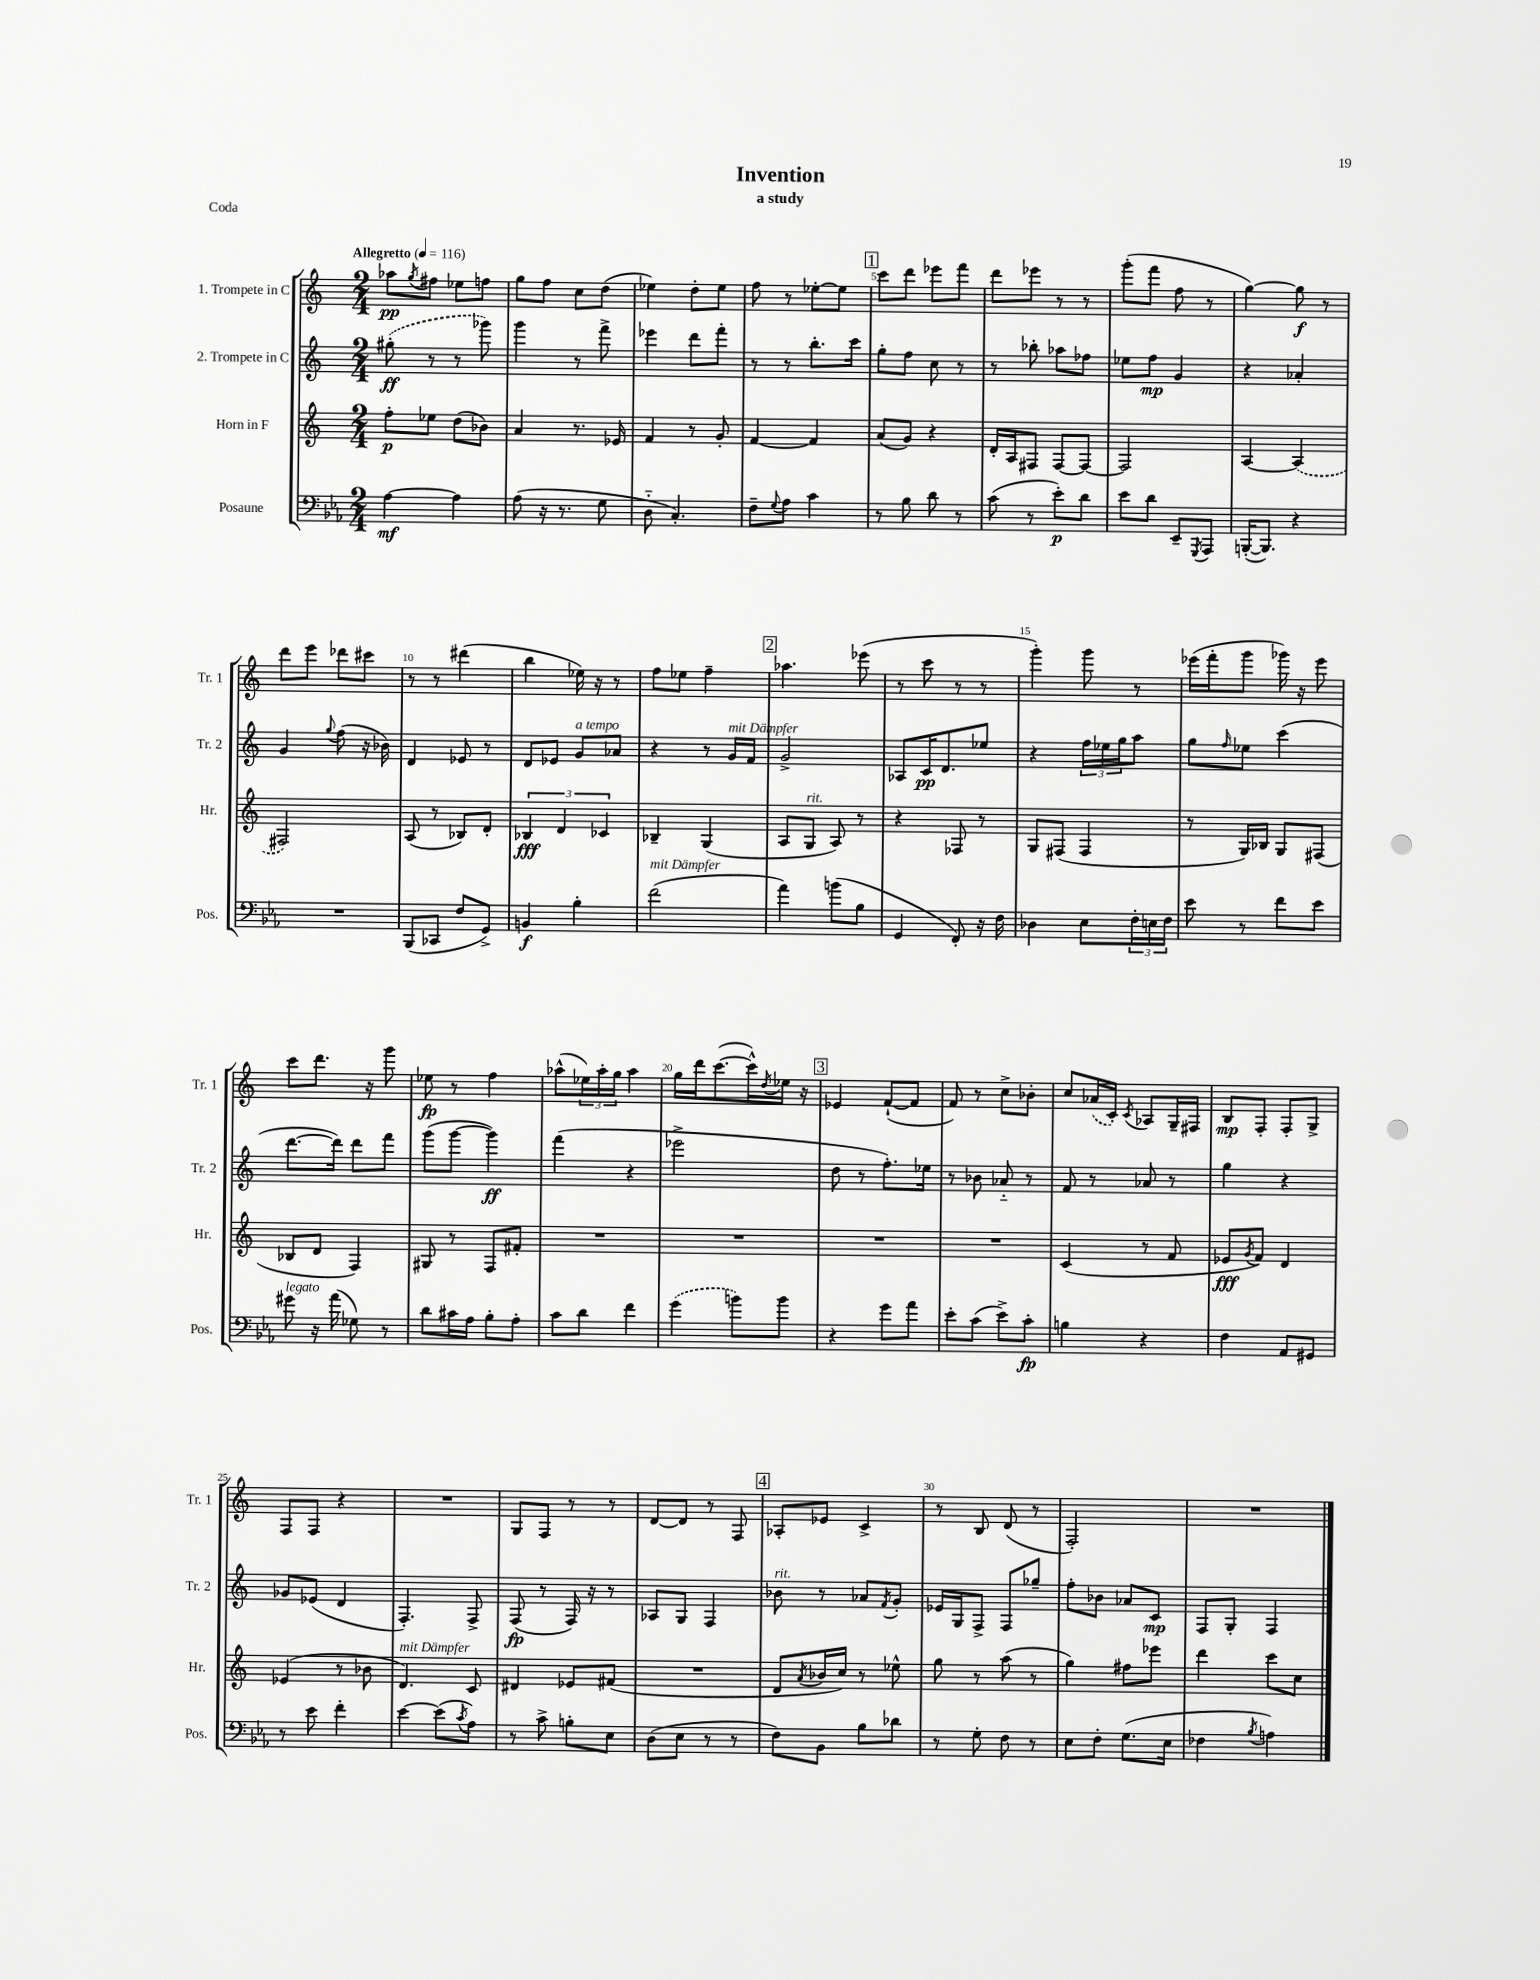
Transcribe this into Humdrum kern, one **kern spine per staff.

**kern	**kern	**kern	**kern
*staff4	*staff3	*staff2	*staff1
*clefF4	*clefG2	*clefG2	*clefG2
*k[b-e-a-]	*k[]	*k[]	*k[]
*M2/4	*M2/4	*M2/4	*M2/4
*MM116	*MM116	*MM116	*MM116
[4A-	8ff'	(8gg#'	8aa-
.	.	.	8qgg
.	8ee-	8r	8ff#
4A-]	(8dd	8r	8ee-
.	8b-)	8ggg-)	8ff
=	=	=	=
(8A-	4a	4ggg	8gg
16r	.	.	8ff
8.r	.	.	.
.	8.r	8r	8cc
8G	.	8fff^	(8dd
.	16e-	.	.
=	=	=	=
8D'~	4f	4eee-	4ee-)
4.C')	.	.	.
.	8r	8ddd	8dd'
.	8g'	8fff'	8ee-
=	=	=	=
8F~	[4f	8r	8ff
8qqG	.	.	.
8A-	.	8r	8r
4c	4f]	8.bb'	[8ee-'
.	.	.	8ee-]
.	.	16ccc	.
=	=	=	=
8r	(8a	8gg'	8ccc
8B-	8g)	8ff	8ddd
8d	4r	8cc	8eee-
8r	.	8r	8fff
=	=	=	=
(8c	16d'	8r	8ddd
.	16A	.	.
8r	8F#	8bb-'	8eee-
8e-')	[8F#	8aa-	8r
8d	8F#_	8ff-	8r
=	=	=	=
8e-	2F#]	8ee-	(8ggg'
8d	.	8ff	8fff
8EE-~	.	4g	8ff
8qGGG	.	.	.
8AAA-	.	.	8r
=	=	=	=
([16BBB'	[4A	4r	[4gg)
8.BBB])	.	.	.
4r	(4A]	4a-'	8gg]
.	.	.	8r
=	=	=	=
2r	2F#)	4g	8ddd
.	.	.	8eee
.	.	8qqgg	.
.	.	(8ff	8ddd-
.	.	16r	8ccc#
.	.	16b-)	.
=	=	=	=
(8BBB-	(8A	4d	8r
8CC-	8r	.	8r
8F	8B-)	8e-	(4ddd#
8GG^)	8d'	8r	.
=	=	=	=
4BB	6B-	8d	4bb
.	.	8e-	.
.	6d	.	.
4B-'	.	8g	16ee-)
.	.	.	16r
.	6c-	.	.
.	.	8a-	8r
=	=	=	=
(2f	4B-~	4r	8ff
.	.	.	8ee-
.	(4G	8r	4ff~
.	.	16g	.
.	.	16f	.
=	=	=	=
4a-)	8A	2g^	4.aa-
.	8G	.	.
(8b	8A)	.	.
8B-	8r	.	(8eee-
=	=	=	=
4GG	4r	8A-	8r
.	.	16c	8ccc
.	.	8.d	.
8FF')	8F-	.	8r
16r	8r	8ee-	8r
16F	.	.	.
=	=	=	=
4D-	8G	4r	4ggg')
.	(8F#	.	.
8E-	4F#	24ff	8ggg
.	.	24ee-	.
.	.	24gg	.
24F'	.	8aa	8r
24E	.	.	.
24F	.	.	.
=	=	=	=
8e-	8r	8gg	(16eee-
.	.	.	16fff'
.	.	16qqff	.
8r	16G)	8ee-	8ggg
.	16B-	.	.
8f	8G	(4ccc	16ggg-)
.	.	.	16r
8e-	(8F#	.	8eee-
=	=	=	=
8g#	8B-	[8.ddd	8ccc
16r	8d	.	8.ddd
(16a-	.	16ddd])	.
8G-)	4F)	8ddd	.
.	.	.	16r
8r	.	8fff	8ggg
=	=	=	=
8d	8G#	(8ggg	8ee-
16c#	8r	[8ggg	8r
16A-	.	.	.
8B-'	8F	4ggg])	4ff
8A-'	8f#'	.	.
=	=	=	=
8c	2r	(4fff	(8aa-^^
8d	.	.	24ee-)
.	.	.	24aa-'
.	.	.	24gg
4f	.	4r	4aa-
=	=	=	=
(4g	2r	2eee-^	16gg
.	.	.	16ddd
.	.	.	([8.ccc
8b)	.	.	.
.	.	.	16ccc^^])
.	.	.	8qdd
8b	.	.	16ee-
.	.	.	16r
=	=	=	=
4r	2r	8dd	4e-
.	.	8r	.
8g	.	8.ff')	([8f`
8a-	.	.	8f]
.	.	16ee-	.
=	=	=	=
8e-'	2r	8r	8f)
(8c	.	8b-	8r
8e-^)	.	8a-'~	8cc^
8c'	.	8r	8b-'
=	=	=	=
4B	(4c	8f	8cc
.	.	8r	(16a-
.	.	.	16c')
.	.	.	8qc
4r	8r	8a-	8A-
.	8f	8r	16G~
.	.	.	16F#
=	=	=	=
4F	8e-	4gg	8B
.	8qg	.	.
.	8f)	.	8F'
8AA-	4d	4r	8F'
8GG#	.	.	8G^
=	=	=	=
8r	(4e-	8g-	8F
8e-	.	(8e-	8F
4f'	8r	4d	4r
.	8b-	.	.
=	=	=	=
[4e-	4.d)	4.F')	2r
(8e-]	.	.	.
8qc	.	.	.
8A-)	8c	8F^	.
=	=	=	=
8r	4d#	(8F	8G
8c^	.	8r	8F
8B'	8e-	16F)	8r
.	.	16r	.
8E-	(8f#	8r	8r
=	=	=	=
(8D	2r	8A-	[8d
8E-	.	8G	8d]
8r	.	4F	8r
8r	.	.	8F
=	=	=	=
8F)	8d	8b-	8A-'
.	8qa	.	.
8BB-	16b-	8r	8e-
.	16cc)	.	.
8B-	8r	8a-	4c^
.	.	8qf	.
8d-	8ee-^^	8g'	.
=	=	=	=
8r	8gg	16e-	8r
.	.	16G	.
8G'	8r	8F^	8B
8F	(8aa	8F	(8d
8r	8r	8gg-~	8r
=	=	=	=
8E-	4gg)	8ff'	2F')
8F'	.	8b-	.
(8.G	8ff#	8a-	.
.	8eee-	8c	.
16E-	.	.	.
=	=	=	=
4F-	4ddd	8F	2r
.	.	8G'	.
8qB-	.	.	.
4A)	8ccc	4F	.
.	8cc	.	.
==	==	==	==
*-	*-	*-	*-
